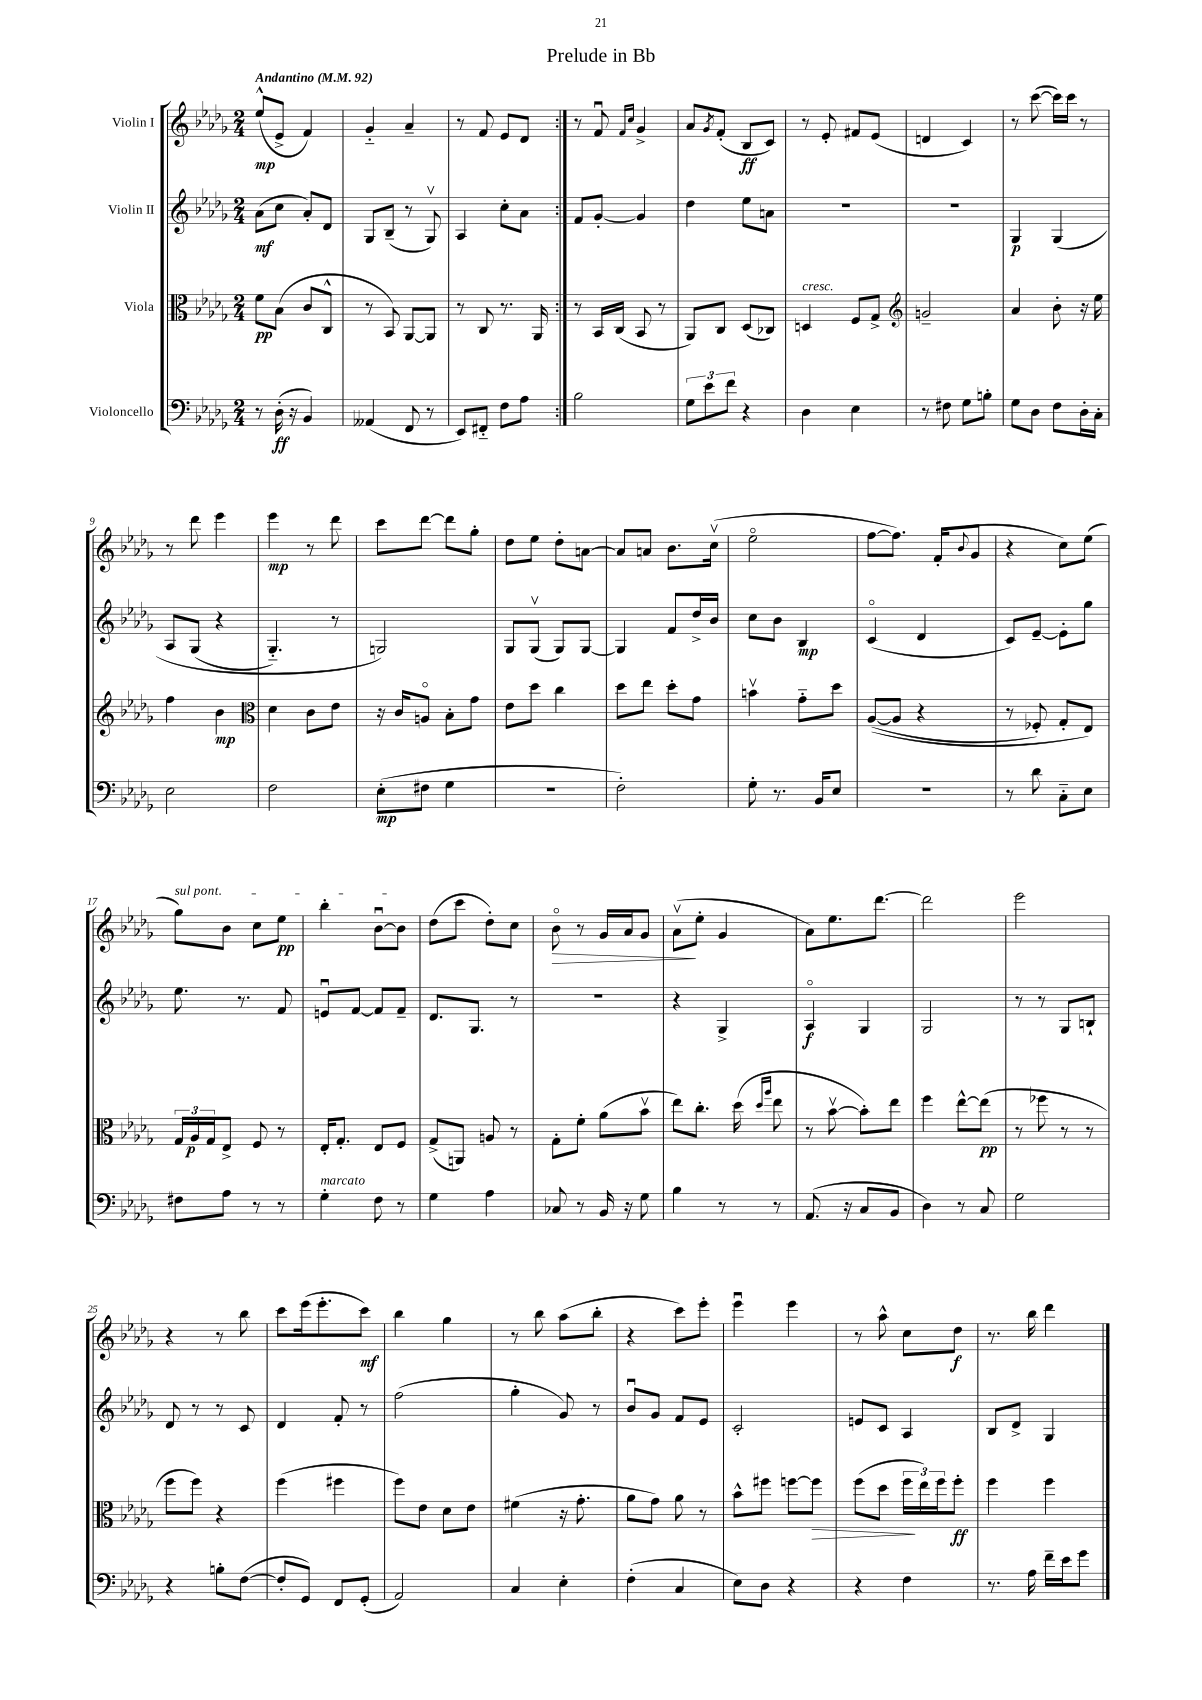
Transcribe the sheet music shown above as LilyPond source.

\header { title = "Prelude in Bb" }
<<
\new StaffGroup <<
\new Staff = "s0" \with { instrumentName = "Violin I" } {
    \clef treble \key des \major \numericTimeSignature \time 2/4 \tempo "Andantino" 4 = 92
    \repeat volta 2 { ees''8-^\mp( ees'8-> f'4) |
    ges'4-_ aes'4-- |
    r8 f'8 ees'8 des'8 | }
    r8 f'8\downbow \grace { f'16 c''16 } ges'4-> |
    aes'8 \acciaccatura { ges'8 } f'8-.( bes8\ff c'8) |
    r8 ees'8-. fis'8 ees'8( |
    d'4 c'4) |
    r8 c'''8~( c'''16) c'''16 r8 |
    r8 des'''8 ees'''4 |
    ees'''4\mp r8 des'''8 |
    c'''8 des'''8~ des'''8 ges''8-. |
    des''8 ees''8 des''8-. a'8~ |
    a'8 a'8 bes'8. c''16\upbow( |
    ees''2\flageolet |
    f''8~ f''8.) f'16-.( \appoggiatura { bes'8 } ges'8 |
    r4 c''8) ees''8( |
    \once \override TextSpanner.bound-details.left.text = \markup { \italic "sul pont." } ges''8\startTextSpan) bes'8 c''8 ees''8\pp |
    bes''4-. bes'8~\downbow bes'8\stopTextSpan |
    des''8( c'''8 des''8-.) c''8 |
    bes'8\flageolet\> r8 ges'16 aes'16 ges'8 |
    aes'8\upbow\!( ees''8-. ges'4 |
    aes'8) ees''8. des'''8.~ |
    des'''2 |
    ees'''2 |
    r4 r8 bes''8 |
    c'''8 ees'''16( ees'''8.-. c'''8\mf) |
    bes''4 ges''4 |
    r8 bes''8 aes''8( bes''8-. |
    r4 c'''8) ees'''8-. |
    ees'''4\downbow ees'''4 |
    r8 aes''8-^ c''8 des''8\f |
    r8. bes''16 des'''4 \bar "|." |
}
\new Staff = "s1" \with { instrumentName = "Violin II" } {
    \clef treble \key des \major \numericTimeSignature \time 2/4
    \repeat volta 2 { aes'8\mf( c''8 aes'8-.) des'8 |
    ges8 bes8--( r8 ges8\upbow) |
    aes4 c''8-. aes'8 | }
    f'8 ges'8~-. ges'4 |
    des''4 ees''8 a'8 |
    R2 |
    R2 |
    ges4\p ges4\( |
    aes8 ges8( r4 |
    ges4.-_) r8 |
    g2\) |
    ges8 ges8\upbow( ges8) ges8~ |
    ges4 f'8 des''16-> bes'16 |
    c''8 bes'8 bes4\mp |
    c'4\flageolet( des'4 |
    c'8) ees'8~-- ees'8-. ges''8 |
    ees''8. r8. f'8 |
    e'8\downbow f'8~ f'8 f'8-- |
    des'8. ges8. r8 |
    R2 |
    r4 ges4-> |
    aes4\flageolet\f ges4 |
    ges2 |
    r8 r8 ges8 b8-! |
    des'8 r8 r8 c'8 |
    des'4 f'8-. r8 |
    f''2( |
    ges''4-. ges'8) r8 |
    bes'8\downbow ges'8 f'8 ees'8 |
    c'2-. |
    e'8 c'8 aes4 |
    bes8 des'8-> ges4 \bar "|." |
}
\new Staff = "s2" \with { instrumentName = "Viola" } {
    \clef alto \key des \major \numericTimeSignature \time 2/4
    \repeat volta 2 { f'8\pp bes8( c'8 c8-^ |
    r8 bes,8) aes,8~ aes,8 |
    r8 c8 r8. aes,16 | }
    r8 bes,16 c16( bes,8 r8 |
    aes,8) c8 des8( ces8) |
    d4^\markup { \italic "cresc." } f8 ges8-> |
    \clef treble g'2-- |
    aes'4 bes'8-. r16 ees''16 |
    f''4 bes'4\mp |
    \clef alto des'4 c'8 ees'8 |
    r16 c'16 a8\flageolet bes8-. ges'8 |
    ees'8 des''8 c''4 |
    des''8 ees''8 des''8-. ges'8 |
    b'4\upbow ges'8-_ des''8 |
    aes8~(\( aes8 r4 |
    r8 fes8-.) ges8-. ees8\) |
    \tuplet 3/2 { ges16 aes16\p ges16 } ees8-> f8 r8 |
    ees16-. ges8.-. ees8 f8 |
    ges8->( a,8) a8 r8 |
    ges8-. f'8-. aes'8( bes'8\upbow |
    ees''8) c''8.-. des''16( \grace { des''16 aes''16 } ees''8 |
    r8 bes'8~\upbow bes'8-.) ees''8 |
    f''4 ees''8~-^ ees''8\pp( |
    r8 fes''8 r8 r8 |
    f''8 f''8) r4 |
    f''4( fis''4 |
    f''8) ees'8 des'8 ees'8 |
    fis'4( r16 ges'8.-. |
    aes'8 ges'8) aes'8 r8 |
    bes'8-^ fis''8 f''8~ f''8\> |
    f''8( des''8 \tuplet 3/2 { f''16\! ees''16) f''16 } f''8-.\ff |
    f''4 f''4 \bar "|." |
}
\new Staff = "s3" \with { instrumentName = "Violoncello" } {
    \clef bass \key des \major \numericTimeSignature \time 2/4
    \repeat volta 2 { r8 des16-.\ff( r16 bes,4) |
    aeses,4( f,8 r8 |
    ees,8) fis,8-_ f8 aes8 | }
    bes2 |
    \tuplet 3/2 { ges8 ees'8 f'8 } r4 |
    des4 ees4 |
    r8 fis8 ges8 b8-. |
    ges8 des8 f8 des16-. c16-. |
    ees2 |
    f2 |
    ees8-.\mp( fis8 ges4 |
    r2 |
    f2-.) |
    ges8-. r8. bes,16 ees8 |
    R2 |
    r8 des'8 c8-_ ees8 |
    fis8 aes8 r8 r8 |
    ges4-.^\markup { \italic "marcato" } f8 r8 |
    ges4 aes4 |
    ces8 r8 bes,16 r16 ges8 |
    bes4 r8 r8 |
    aes,8.( r16 c8 bes,8 |
    des4) r8 c8 |
    ges2 |
    r4 b8-. f8~( |
    f8-. ges,8) f,8 ges,8-.( |
    aes,2) |
    c4 ees4-. |
    f4-.( c4 |
    ees8) des8 r4 |
    r4 f4 |
    r8. aes16 f'16-- ees'16 ges'8 \bar "|." |
}
>>
>>
